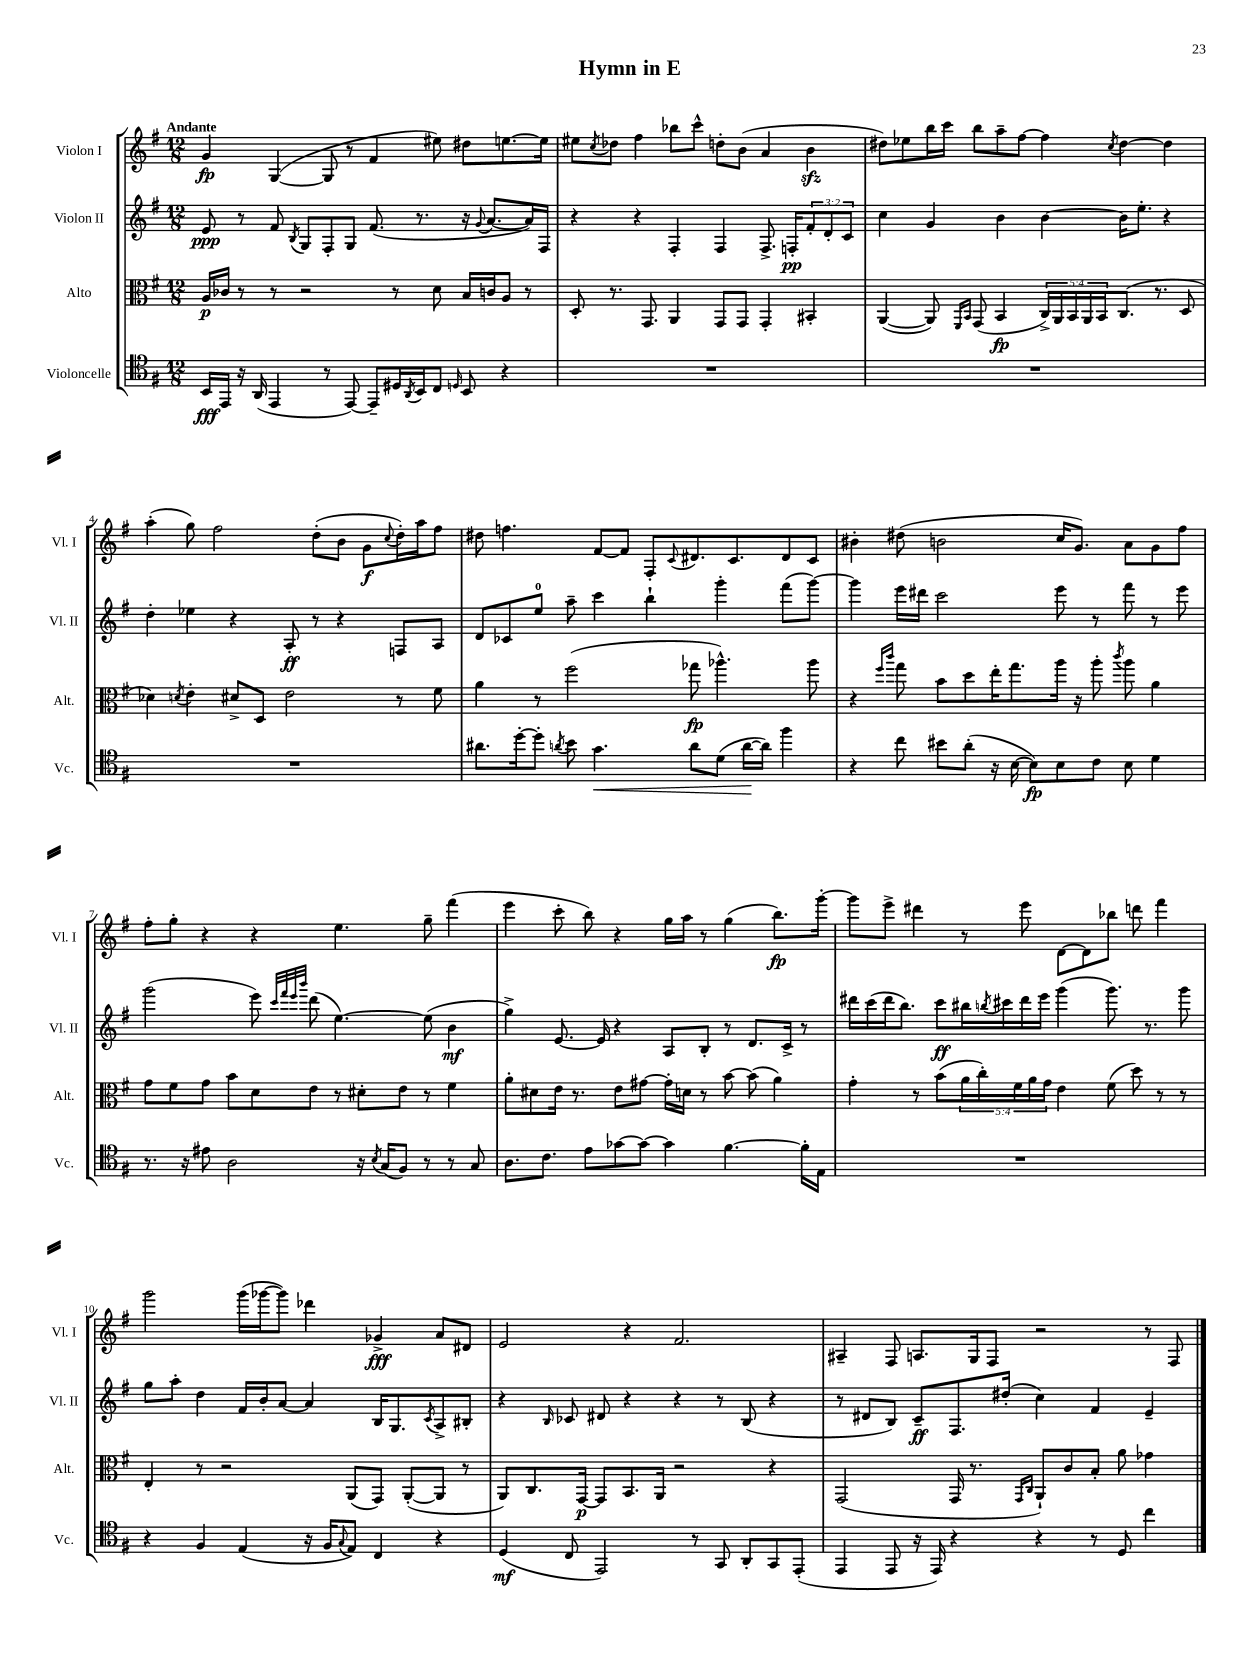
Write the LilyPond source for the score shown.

\header { title = "Hymn in E" }
<<
\new StaffGroup <<
\new Staff = "s0" \with { instrumentName = "Violon I" shortInstrumentName = "Vl. I" } {
    \clef treble \key g \major \numericTimeSignature \time 12/8 \tempo "Andante"
    g'4\fp g4~( g8 r8 fis'4 eis''8) dis''8 e''8.~ e''16 |
    eis''8 \acciaccatura { c''8 } des''8 fis''4 bes''8 c'''8-^ d''8-. b'8( a'4 b'4\sfz |
    dis''8) ees''8 b''16 c'''16 b''8 a''8-- fis''8~ fis''4 \acciaccatura { c''8 } dis''4~ dis''4 |
    a''4-.( g''8) fis''2 d''8-.( b'8 g'8\f \appoggiatura { c''8 } d''16-.) a''16 fis''8 |
    dis''8 f''4. fis'8~ fis'8 fis8-. \appoggiatura { c'8 } dis'8. c'8. dis'8 c'8 |
    bis'4-. dis''8( b'2 c''16 g'8.) a'8 g'8 fis''8 |
    fis''8-. g''8-. r4 r4 e''4. g''8-- fis'''4( |
    e'''4 c'''8-. b''8) r4 g''16 a''16 r8 g''4( b''8.\fp) g'''16~-. |
    g'''8 e'''8-> dis'''4 r8 e'''8 d'8~ d'8 bes''8 d'''8 fis'''4 |
    g'''2 g'''16( ges'''16~ ges'''8) des'''4 ges'4->\fff a'8 dis'8 |
    e'2 r4 fis'2. |
    ais4-- fis8 a8. g16 fis8 r2 r8 fis8 \bar "|." |
}
\new Staff = "s1" \with { instrumentName = "Violon II" shortInstrumentName = "Vl. II" } {
    \clef treble \key g \major \numericTimeSignature \time 12/8 \override Staff.TupletNumber.text = #tuplet-number::calc-fraction-text
    e'8\ppp r8 fis'8 \acciaccatura { b8 } g8 fis8-. g8 fis'8.( r8. r16 \appoggiatura { g'8 } a'8.~ a'16) fis16 |
    r4 r4 fis4-. fis4 fis8.-> f16-.\pp \tuplet 3/2 { fis'8-. d'8-. c'8 } |
    c''4 g'4 b'4 b'4~ b'16 e''8.-. r4 |
    d''4-. ees''4 r4 a8-.\ff r8 r4 f8 a8 |
    d'8 ces'8 e''8-0 a''8-- c'''4 b''4-! g'''4-. fis'''8( g'''8~) |
    g'''4 e'''16 dis'''16 c'''2 e'''8 r8 fis'''8 r8 e'''8 |
    g'''2( e'''8) \grace { c'''32 fis'''32 e'''32 b'''32 } d'''8( e''4.~) e''8( b'4\mf |
    g''4->) e'8.~ e'16 r4 a8 b8-. r8 d'8. c'16-> r8 |
    dis'''16 c'''16( dis'''16 b''8.) c'''8\ff bis''16 \acciaccatura { b''8 } cis'''16 dis'''16 e'''16 g'''4( g'''8.) r8. g'''8 |
    g''8 a''8-. d''4 fis'16 b'16-. a'8~ a'4 b16 g8. \acciaccatura { c'8 } a8-> bis8-. |
    r4 \grace { b16 } ces'8 dis'8 r4 r4 r8 b8( r4 |
    r8 dis'8 b8) c'8--\ff fis8. dis''16-.( c''4) fis'4 e'4-- \bar "|." |
}
\new Staff = "s2" \with { instrumentName = "Alto" shortInstrumentName = "Alt." } {
    \clef alto \key g \major \numericTimeSignature \time 12/8 \override Staff.TupletNumber.text = #tuplet-number::calc-fraction-text
    a16\p ces'16 r8 r8 r2 r8 d'8 b16 c'16 a8 r8 |
    d8-. r8. g,8. a,4 g,8 g,8 g,4-. bis,4-. |
    a,4~( a,8) \grace { fis,16 b,16 } g,8( b,4\fp \tuplet 5/4 { c16->) a,16 b,16 a,16 b,16 } c8.( r8. d8 |
    des'4) \acciaccatura { d'8 } e'4-. dis'8-> d8 e'2 r8 fis'8 |
    a'4 r8 fis''2( ges''8\fp aes''4.-^) aes''8 |
    r4 \grace { fis''16 c'''16 } g''8 b'8 d''8 e''16-. g''8. a''16 r16 a''8-. \acciaccatura { c'''8 } a''8 a'4 |
    g'8 fis'8 g'8 b'8 d'8 e'8 r8 dis'8-. e'8 r8 fis'4 |
    a'8-. dis'8 e'16 r8. e'8 gis'8~ gis'16-. d'16 r8 b'8~ b'8( a'4) |
    g'4-. r8 b'8( \tuplet 5/4 { a'16 c''16-.) fis'16 a'16 g'16 } e'4 fis'8( d''8) r8 r8 |
    e4-. r8 r2 a,8( g,8) a,8~-.( a,8 r8 |
    a,8) c8. g,16~\p g,8 b,8. a,16 r2 r4 |
    g,2( g,16 r8. \grace { g,16 c16 } a,8-!) c'8 b8-. a'8 ges'4 \bar "|." |
}
\new Staff = "s3" \with { instrumentName = "Violoncelle" shortInstrumentName = "Vc." } {
    \clef tenor \key g \major \numericTimeSignature \time 12/8
    b,16\fff e,16 r16 a,16( e,4 r8 e,8~) e,8-- dis16 \acciaccatura { a,8 } b,16 c8 \grace { d16 } b,8 r4 |
    R1. |
    R1. |
    R1. |
    ais'8. d''16~-. d''8-. \acciaccatura { a'8 } b'8 g'4.\< a'8 d'8( a'16~\! a'16) fis''4 |
    r4 c''8 bis'8 a'8-.( r16 b16~ b8\fp) b8 c'8 b8 d'4 |
    r8. r16 eis'8 a2 r16 \acciaccatura { b8 } g16( fis8) r8 r8 g8 |
    a8. c'8. e'8 ges'8~ ges'8~ ges'4 fis'4.~ fis'16-. e16 |
    R1. |
    r4 fis4 e4( r16 fis16 \appoggiatura { g8 } e8) c4 r4 |
    d4\mf( c8 e,2) r8 g,8 a,8-. g,8 e,8-.( |
    e,4 e,8 r16 e,16) r4 r4 r8 d8 c''4 \bar "|." |
}
>>
>>
